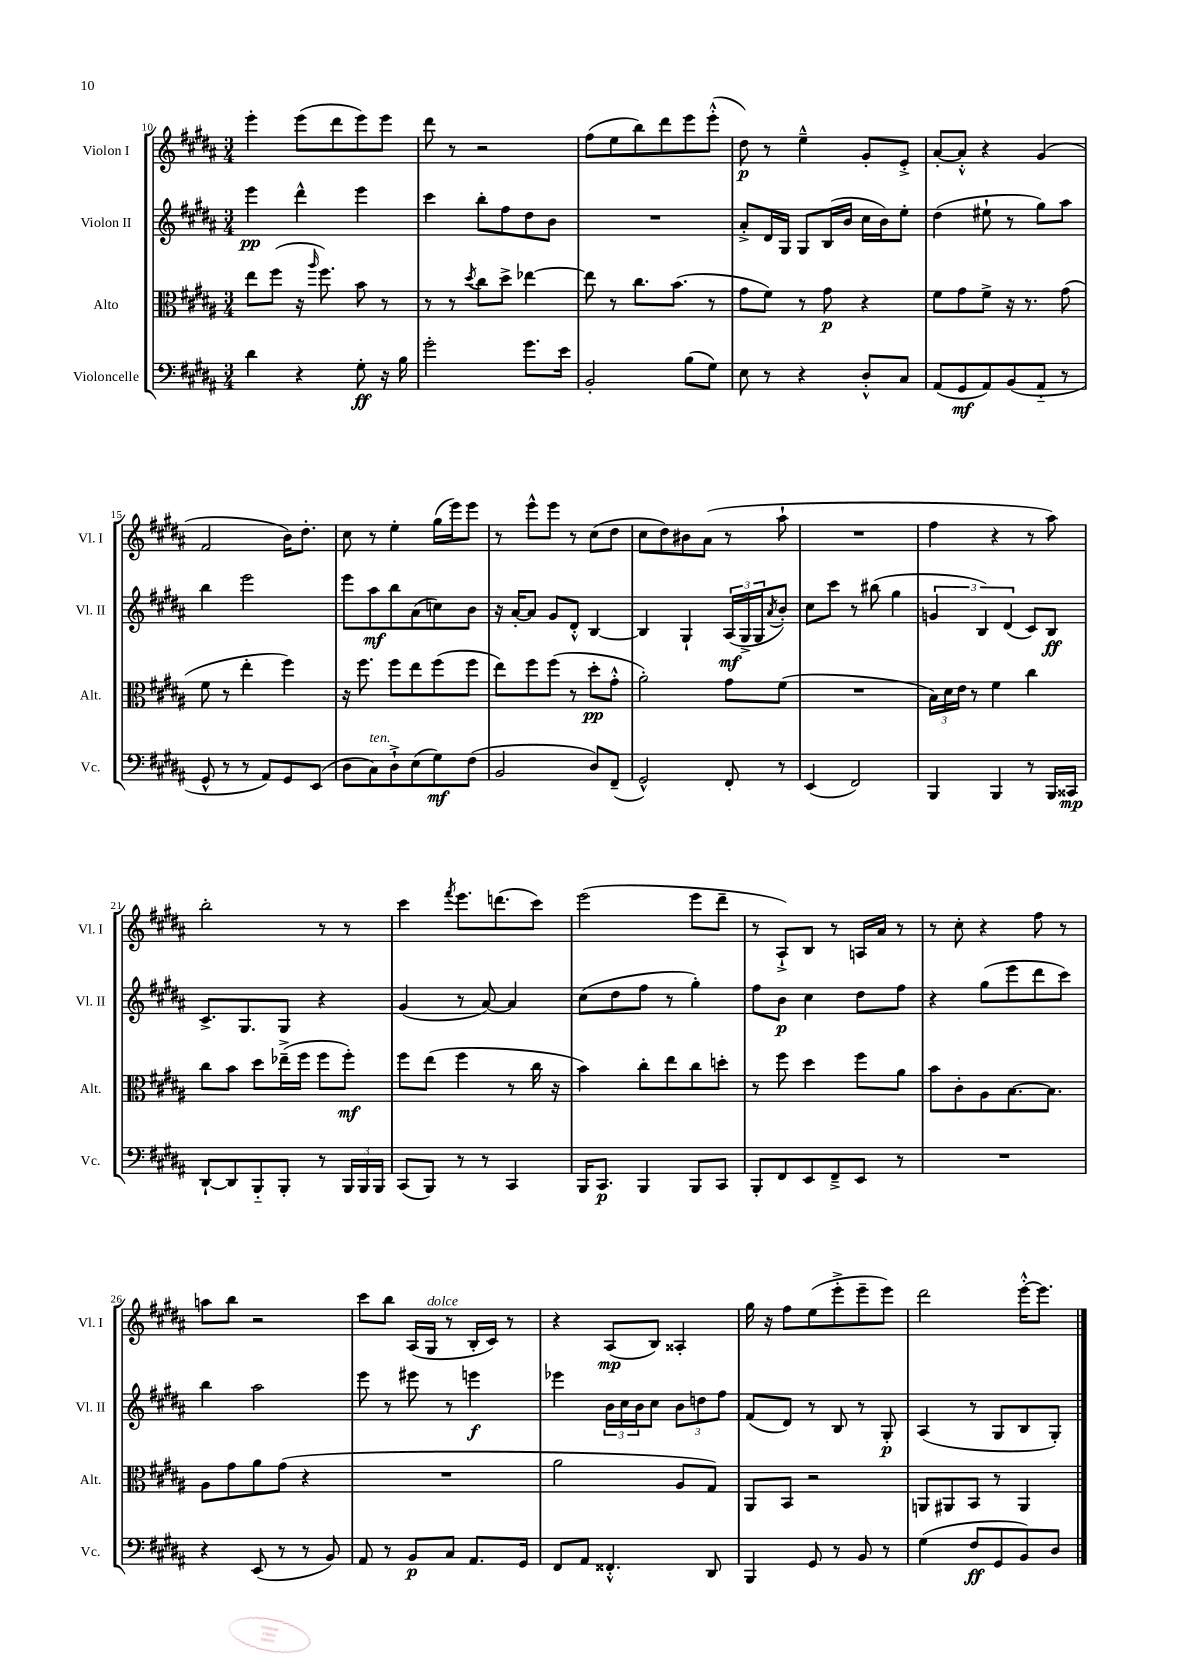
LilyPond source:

<<
\new StaffGroup <<
\new Staff = "s0" \with { instrumentName = "Violon I" shortInstrumentName = "Vl. I" } {
    \clef treble \key b \major \numericTimeSignature \time 3/4
    e'''4-. e'''8( dis'''8 e'''8) e'''8 |
    dis'''8 r8 r2 |
    fis''8( e''8 b''8) dis'''8 e'''8 e'''8-.-^( |
    dis''8\p) r8 e''4---^ gis'8-. e'8-.-> |
    ais'8~-. ais'8-.-^ r4 gis'4( |
    fis'2 b'16) dis''8.-. |
    cis''8 r8 e''4-. gis''16( e'''16) e'''8 |
    r8 e'''8-^ e'''8 r8 cis''8( dis''8 |
    cis''8 dis''8) bis'8 ais'8( r8 ais''8-! |
    R2. |
    fis''4 r4 r8 ais''8) |
    b''2-. r8 r8 |
    cis'''4 \acciaccatura { fis'''8 } e'''8. d'''8.( cis'''8) |
    e'''2( e'''8 dis'''8-- |
    r8 ais8-!->) b8 r8 a16 ais'16 r8 |
    r8 cis''8-. r4 fis''8 r8 |
    a''8 b''8 r2 |
    cis'''8 b''8 ais16( gis16^\markup { \italic "dolce" } r8 b16-. cis'16) r8 |
    r4 ais8\mp( b8) aisis4-. |
    gis''16 r16 fis''8 e''8( e'''8-.-> e'''8-- e'''8) |
    dis'''2 e'''16~-.-^ e'''8. \bar "|." |
}
\new Staff = "s1" \with { instrumentName = "Violon II" shortInstrumentName = "Vl. II" } {
    \clef treble \key b \major \numericTimeSignature \time 3/4
    e'''4\pp dis'''4-^ e'''4 |
    cis'''4 b''8-. fis''8 dis''8 b'8 |
    R2. |
    ais'8-.-> dis'16 gis16 gis8 b16( b'16 cis''16 b'16) e''8-. |
    dis''4( eis''8-! r8 gis''8) ais''8 |
    b''4 e'''2 |
    e'''8 ais''8\mf b''8 ais'8( c''8) b'8 |
    r16 ais'16~-. ais'8 gis'8 dis'8-.-^ b4~ |
    b4 gis4-! \tuplet 3/2 { ais16\mf( gis16-> gis16 } \acciaccatura { ais'8 } b'8-.) |
    cis''8 cis'''8 r8 bis''8( gis''4 |
    \tuplet 3/2 { g'4 b4) dis'4( } cis'8) b8\ff |
    cis'8.-> gis8. gis8 r4 |
    gis'4( r8 ais'8~) ais'4 |
    cis''8( dis''8 fis''8 r8 gis''4-.) |
    fis''8 b'8\p cis''4 dis''8 fis''8 |
    r4 gis''8( e'''8 dis'''8 cis'''8) |
    b''4 ais''2 |
    e'''8 r8 eis'''8 r8 e'''4\f |
    ees'''4 \tuplet 3/2 { b'16 cis''16 b'16 } cis''8 \tuplet 3/2 { b'8 d''8 fis''8 } |
    fis'8( dis'8) r8 b8 r8 gis8-.\p |
    ais4( r8 gis8 b8 gis8-.) \bar "|." |
}
\new Staff = "s2" \with { instrumentName = "Alto" shortInstrumentName = "Alt." } {
    \clef alto \key b \major \numericTimeSignature \time 3/4
    e''8 fis''8( r16 \grace { ais''16 } fis''8.) b'8 r8 |
    r8 r8 \acciaccatura { dis''8 } cis''8 dis''8-> ees''4~ |
    ees''8 r8 cis''8. b'8.( r8 |
    gis'8 fis'8) r8 gis'8\p r4 |
    fis'8 gis'8 fis'8-> r16 r8. gis'8( |
    fis'8 r8 e''4-. fis''4) |
    r16 fis''8. fis''8 e''8 fis''8( fis''8 |
    e''8) fis''8 fis''8( r8 dis''8-.\pp gis'8-.-^ |
    ais'2-.) gis'8 fis'8( |
    R2. |
    \tuplet 3/2 { b16) dis'16 e'16 } r8 fis'4 cis''4 |
    cis''8 b'8 dis''8 ees''16--->( fis''16 fis''8 fis''8-.\mf) |
    fis''8 e''8( fis''4 r8 cis''16 r16 |
    b'4) cis''8-. e''8 cis''8 d''8-. |
    r8 fis''8 dis''4 fis''8 ais'8 |
    b'8 cis'8-. ais8 b8.~ b8. |
    ais8 gis'8 ais'8 gis'8( r4 |
    R2. |
    ais'2 ais8 gis8) |
    ais,8 b,8 r2 |
    a,8 ais,8 b,8 r8 ais,4 \bar "|." |
}
\new Staff = "s3" \with { instrumentName = "Violoncelle" shortInstrumentName = "Vc." } {
    \clef bass \key b \major \numericTimeSignature \time 3/4
    dis'4 r4 gis8-.\ff r16 b16 |
    gis'2-. gis'8. e'16 |
    b,2-. b8( gis8) |
    e8 r8 r4 dis8-.-^ cis8 |
    ais,8( gis,8\mf ais,8) b,8( ais,8-_ r8 |
    gis,8-^ r8 r8 ais,8) gis,8 e,8( |
    dis8 cis8^\markup { \italic "ten." }) dis8-!-> e8( gis8\mf) fis8( |
    b,2 dis8) fis,8--( |
    gis,2-^) fis,8-. r8 |
    e,4( fis,2) |
    b,,4 b,,4 r8 b,,16 cisis,16\mp |
    dis,8~-! dis,8 b,,8-_ b,,8-. r8 \tuplet 3/2 { b,,16 b,,16 b,,16 } |
    cis,8( b,,8) r8 r8 cis,4 |
    b,,16 cis,8.\p b,,4 b,,8 cis,8 |
    b,,8-. fis,8 e,8 fis,8---> e,8 r8 |
    R2. |
    r4 e,8( r8 r8 b,8) |
    ais,8 r8 b,8\p cis8 ais,8. gis,16 |
    fis,8 ais,8 fisis,4.-.-^ dis,8 |
    b,,4 gis,8 r8 b,8 r8 |
    gis4( fis8\ff gis,8 b,8) dis8 \bar "|." |
}
>>
>>
\layout { \context { \Score currentBarNumber = #10 } }
